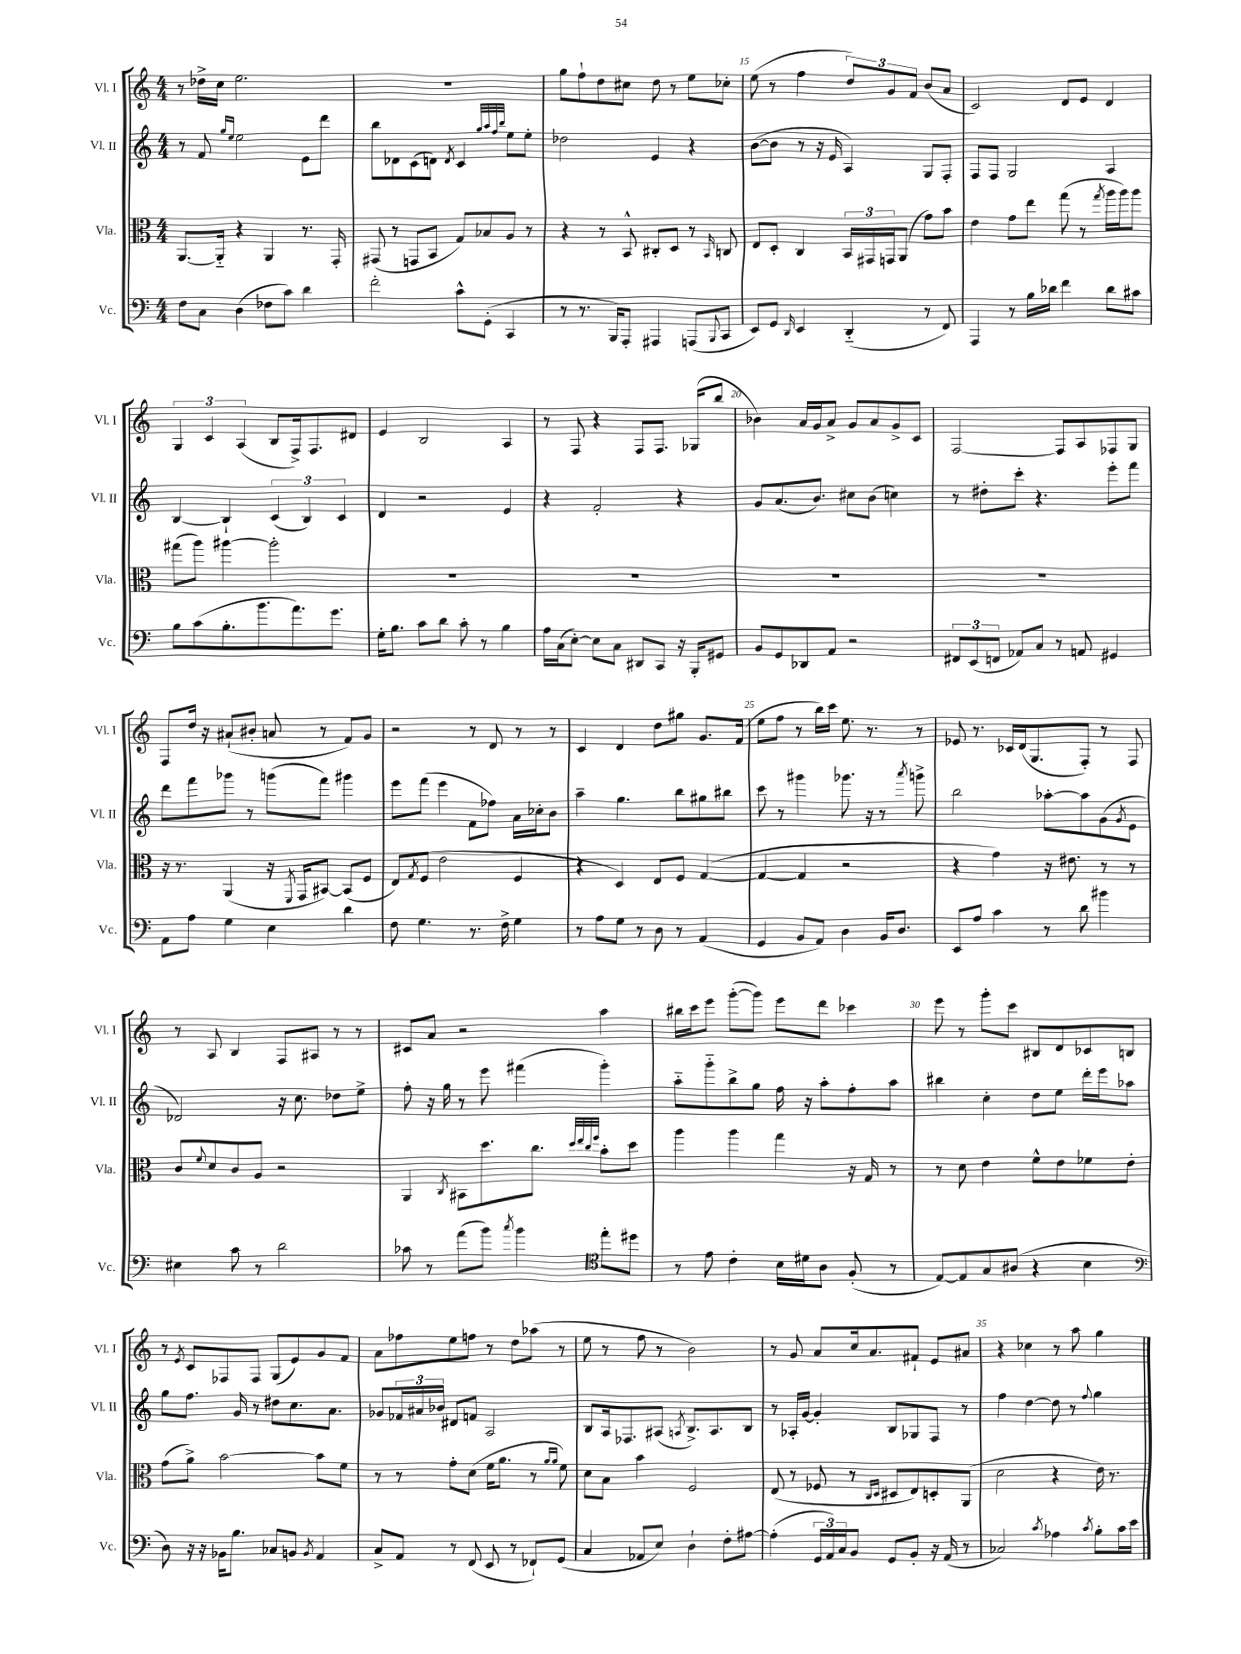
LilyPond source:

<<
\new StaffGroup <<
\new Staff = "s0" \with { instrumentName = "Vl. I" shortInstrumentName = "Vl. I" } {
    \clef treble \key c \major \numericTimeSignature \time 4/4
    r8 des''16-> c''16 e''2. |
    R1 |
    g''8 f''8-! d''8 cis''8 d''8 r8 e''8 ces''8-. |
    e''8( r8 f''4 \tuplet 3/2 { d''8) g'8 f'8 } b'8( a'8 |
    c'2) d'8 e'8 d'4 |
    \tuplet 3/2 { g4 c'4 a4( } b8 f16->) f8. dis'8 |
    e'4 b2 a4 |
    r8 f8 r4 f8 f8. ges16( b''8 |
    bes'4) a'16 g'16 a'8-> g'8 a'8 g'8-> c'8 |
    f2~ f8 a8 fes8 g8 |
    f8 d''16 r16 ais'8-!( bis'8-. a'8 r8 f'8) g'8 |
    r2 r8 d'8 r8 r8 |
    c'4 d'4 d''8 gis''8 g'8. f'16( |
    e''8 f''8 r8 b''16) c'''16 e''8. r8. r8 |
    ees'8 r8. ces'16 d'16( g8. f8-.) r8 f8 |
    r8 a8 b4 f8 ais8 r8 r8 |
    cis'8 a'8 r2 a''4 |
    bis''16 c'''16 e'''8 g'''8~-.( g'''8) e'''8 d'''8 ces'''4 |
    e'''8 r8 g'''8-. c'''8 bis8 d'8 ces'8 b8 |
    r8 \acciaccatura { e'8 } c'8 fes8 fes8 g8( e'8) g'8 f'8 |
    a'8 fes''8 e''8 f''8 r8 d''8 aes''8( r8 |
    e''8 r8 f''8 r8 b'2) |
    r8 g'8 a'8 c''16 a'8. fis'8-! e'8 ais'8 |
    r4 ces''4 r8 a''8 g''4 \bar "|." |
}
\new Staff = "s1" \with { instrumentName = "Vl. II" shortInstrumentName = "Vl. II" } {
    \clef treble \key c \major \numericTimeSignature \time 4/4
    r8 f'8 \grace { g''16 e''16 } e''2 e'8 d'''8 |
    b''8 des'8 c'8( d'8) \acciaccatura { d'8 } c'4 \grace { g''32 a''32 f''32 b''32 } e''8 e''8-. |
    des''2 e'4 r4 |
    b'8~( b'8 r8 r16 e'16 a4) g8 f8-. |
    f8 f8 g2 a4 |
    b4~ b4-! \tuplet 3/2 { c'4( b4) c'4 } |
    d'4 r2 e'4 |
    r4 f'2-. r4 |
    g'8 a'8.( b'8.) cis''8 b'8( c''4) |
    r8 dis''8-. c'''8-. r4. e'''8-. f'''8 |
    d'''8 f'''8 ges'''8 r8 g'''8( f'''8) gis'''4 |
    e'''8 f'''8( e'''4 f'8 fes''8) a'16 ces''16-. b'8 |
    a''4-- g''4. b''8 gis''8 bis''8 |
    c'''8 r8 gis'''4 ges'''8. r16 r8 \acciaccatura { a'''8 } g'''8-> |
    b''2 aes''8~-. aes''8 g'8( \acciaccatura { g'8 } e'8 |
    des'2) r16 c''8. des''8 e''8-> |
    f''8-. r16 g''16 r8 e'''8 fis'''4( g'''4-.) |
    a''8-_ g'''8-_ b''8-> g''8 f''16 r16 a''8-. f''8-. a''8 |
    bis''4 c''4-. d''8 e''8 d'''16-. e'''16 aes''8 |
    g''8 f''8. g'16 r8 dis''8 c''8. a'8. |
    ges'8 \tuplet 3/2 { fes'16 ais'16 bes'16 } dis'8 f'8 a2 |
    b8 a16 fes8. ais8( \acciaccatura { a8 } b8.->) a8. b8 |
    r8 aes16-. g'16~ g'4-. b8 ges8 f8 r8 |
    f''4 d''4~ d''8 r8 \appoggiatura { f''8 } g''4 \bar "|." |
}
\new Staff = "s2" \with { instrumentName = "Vla." shortInstrumentName = "Vla." } {
    \clef alto \key c \major \numericTimeSignature \time 4/4
    a,8.~ a,16-_ r4 a,4 r8. g,16-. |
    gis,8( r8 g,8 b,8 g8) bes8 a8 r8 |
    r4 r8 b,8-^ cis8-. d8 r8 \grace { b,16 } c8 |
    e8 d8-. c4 \tuplet 3/2 { b,16 gis,16 g,16 } a,8( g'8) b'8 |
    e'4 g'8 e''8 g''8( r8 \acciaccatura { g''8 } a''16 a''16) a''8 |
    gis''8( a''8) ais''4~ ais''2-. |
    R1 |
    R1 |
    R1 |
    R1 |
    r16 r8. a,4( r16 \acciaccatura { f,8 } g,16 bis,8~) bis,8( f8 |
    e8) \acciaccatura { g8 } f8( e'2 f4 |
    r4 d4) e8 f8 g4~( |
    g4~ g4 r2 |
    r4 g'4) r16 eis'8. r8 r8 |
    c'8 \appoggiatura { f'8 } d'8 c'8 a8 r2 |
    a,4 \acciaccatura { c8 } bis,8 d''8. c''8. \grace { d''32 e''32 c''32 f''32 } b'8-. d''8 |
    a''4 a''4 g''4 r16 g16 r8 |
    r8 d'8 e'4 f'8-^ e'8 fes'8 e'8-. |
    g'8( a'8->) b'2~ b'8 f'8 |
    r8 r8 g'8-. d'8( f'16 a'8. r8 \grace { a'16 a'16 } f'8) |
    d'8 b8 b'4 f2 |
    e8( r8 fes8 r8 \grace { c16 d16 } dis8 e8) d8-. a,8( |
    d'2 r4 e'16) r8. \bar "|." |
}
\new Staff = "s3" \with { instrumentName = "Vc." shortInstrumentName = "Vc." } {
    \clef bass \key c \major \numericTimeSignature \time 4/4
    f8 c8 d4( fes8 c'8) d'4 |
    f'2-. c'8-^ g,8-.( c,4 |
    r8 r8. b,,16) a,,8-. ais,,4 a,,8( \appoggiatura { b,,8 } c,8 |
    e,8) g,8 \grace { d,16 } e,4 d,4-_( r8 f,8) |
    a,,4 r8 b16 des'16 f'4 des'8 cis'8 |
    b8 c'8( b8.-. b'8. a'8.) g'8. |
    g16-. b8. c'8 d'8 c'8-. r8 b4 |
    a16 c16( e8~-.) e8 c8 dis,8 c,8 r16 b,,16-. gis,8 |
    b,8 g,8 des,8 a,8 r2 |
    \tuplet 3/2 { fis,8 e,8( f,8 } aes,8) c8 r8 a,8 gis,4 |
    a,8 a8 g4 e4 d'4 |
    f8 g4. r8. f16-> g4 |
    r8 a8 g8 r8 d8 r8 a,4( |
    g,4 b,8 a,8) d4 b,16 d8. |
    e,8 a8 c'4 r8 d'8 bis'4 |
    eis4 c'8 r8 d'2 |
    ces'8 r8 a'8( b'8) \acciaccatura { c''8 } b'4 \clef tenor e''8-. dis''8 |
    r8 e'8 c'4-. b16 dis'16 a8 f8-.( r8 |
    e8~) e8 g8 ais8( r4 b4 |
    \clef bass d8) r16 r16 bes,16 b8. ces8 b,8 \acciaccatura { b,8 } a,4 |
    c8-> a,8 r8 f,8( e,8 r8 fes,8-!) g,8( |
    c4 aes,8 e8) d4-! f8-. ais8~ |
    ais4-.( \tuplet 3/2 { g,16 a,16) c16 } b,8 g,8 b,8-. r16 a,16( r8 |
    ces2) \acciaccatura { c'8 } aes4 \acciaccatura { c'8 } b8-. c'16 e'16 \bar "|." |
}
>>
>>
\layout { \context { \Score currentBarNumber = #12 \override BarNumber.break-visibility = ##(#f #t #t) barNumberVisibility = #(every-nth-bar-number-visible 5) } }
